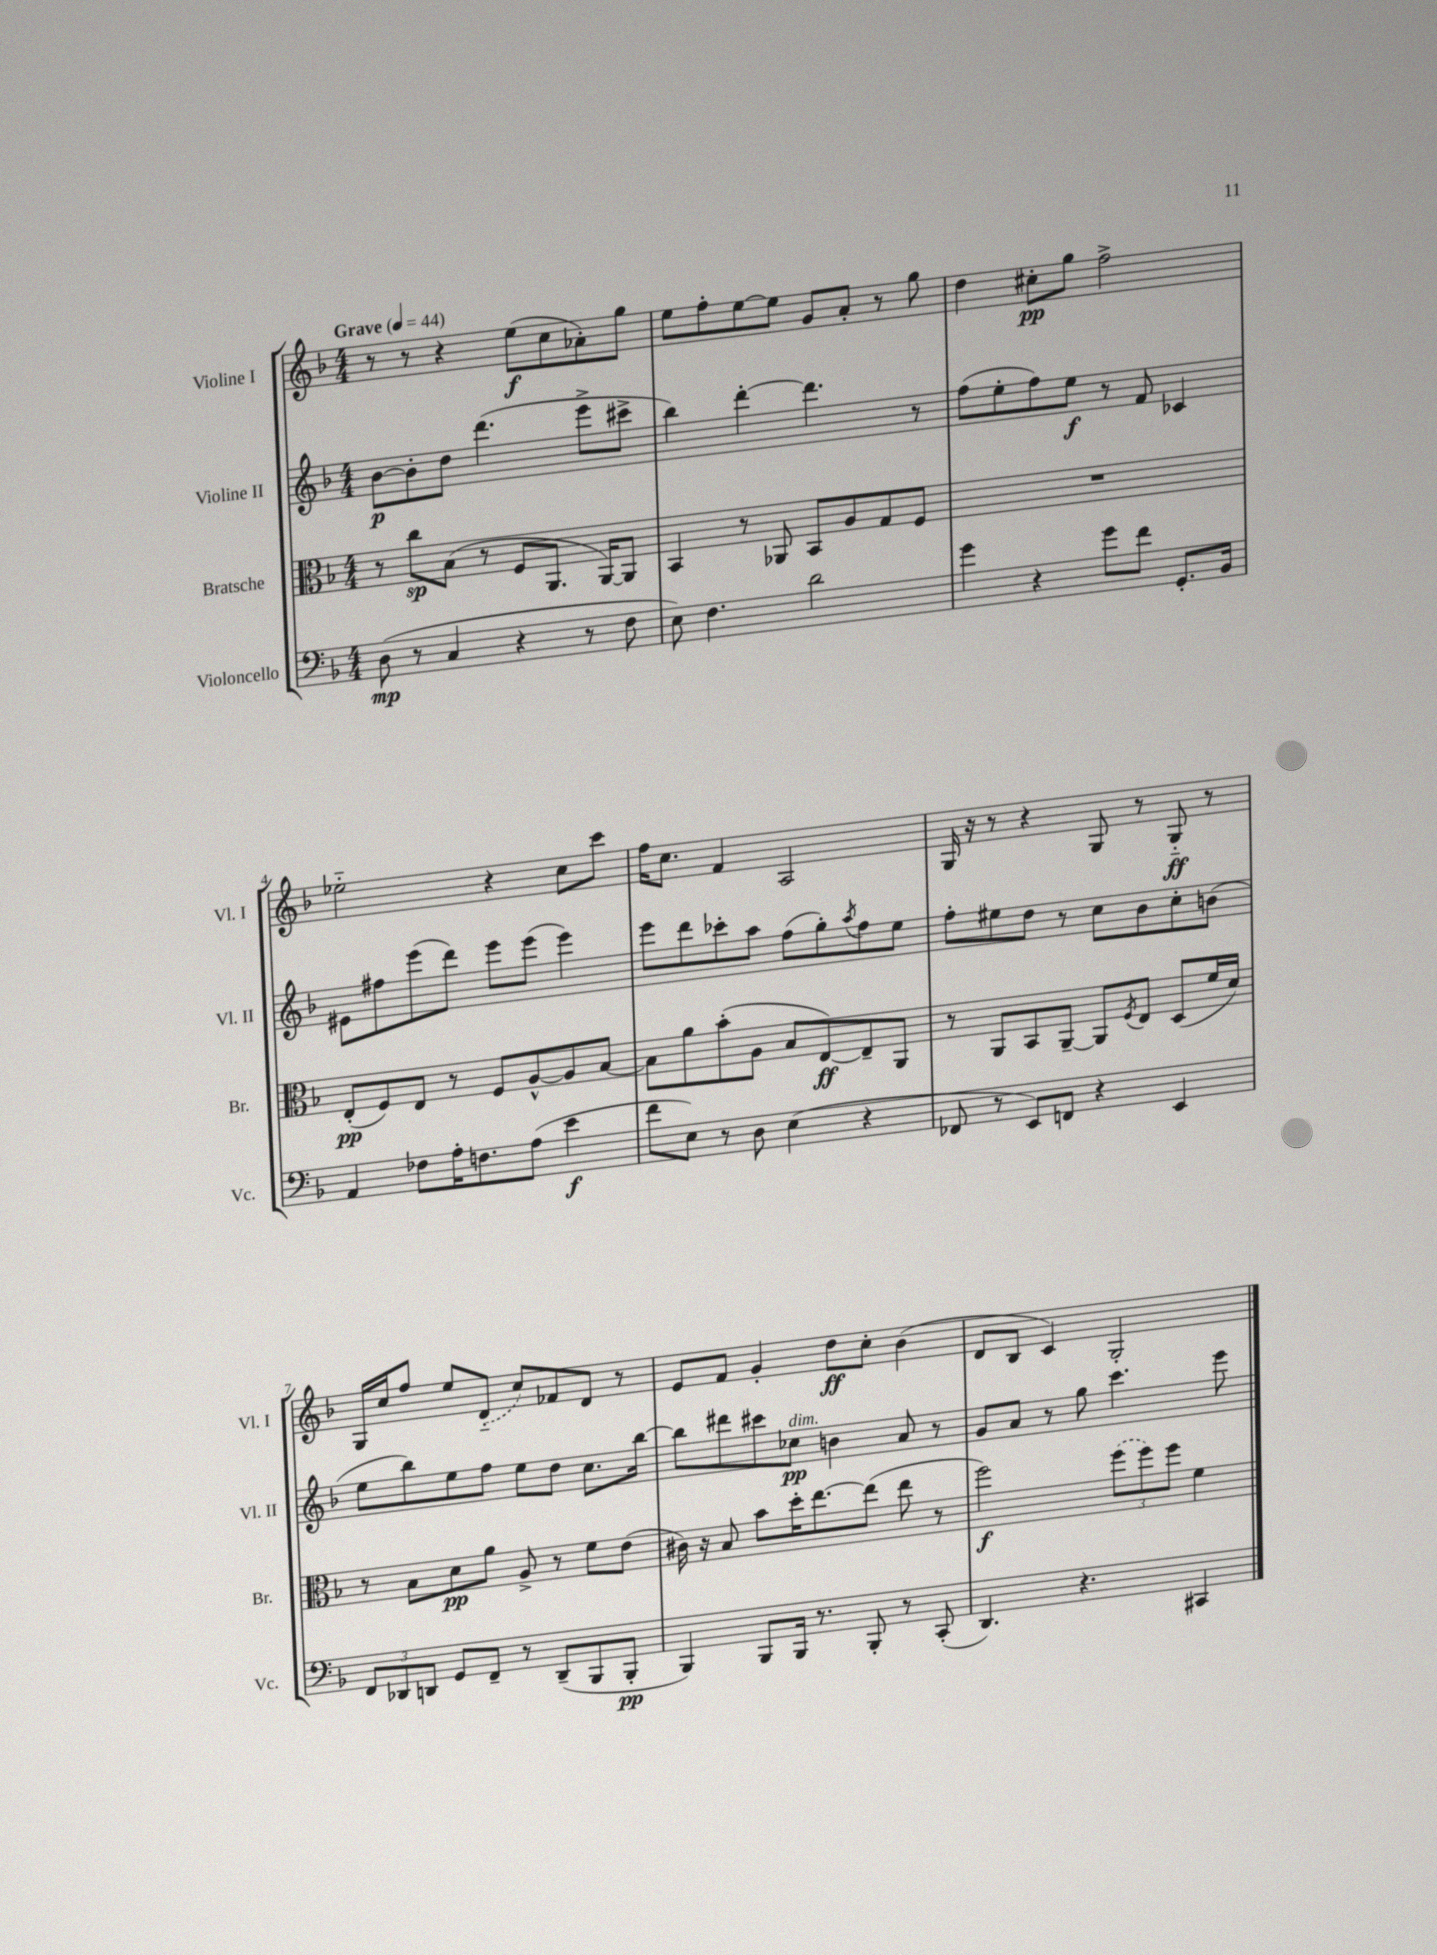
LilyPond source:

<<
\new StaffGroup <<
\new Staff = "s0" \with { instrumentName = "Violine I" shortInstrumentName = "Vl. I" } {
    \clef treble \key f \major \numericTimeSignature \time 4/4 \tempo "Grave" 4 = 44
    r8 r8 r4 e''8\f( c''8 aes'8-.) g''8 |
    e''8 f''8-. e''8~ e''8 g'8 a'8-. r8 g''8 |
    d''4 cis''8-.\pp g''8 f''2-> |
    ees''2-_ r4 c''8 c'''8 |
    f''16 c''8. f'4 a2 |
    g16 r16 r8 r4 g8 r8 g8-_\ff r8 |
    g16 c''16 f''8 e''8 \once \slurDashed d'8-_( c''8) fes'8 d'8 r8 |
    e'8 f'8 g'4-. d''8\ff c''8-. bes'4( |
    d'8 bes8 c'4) g2-. \bar "|." |
}
\new Staff = "s1" \with { instrumentName = "Violine II" shortInstrumentName = "Vl. II" } {
    \clef treble \key f \major \numericTimeSignature \time 4/4
    bes'8~\p bes'8-. d''8 d'''4.( e'''8-> cis'''8-> |
    bes''4) d'''4~-. d'''4. r8 |
    f''8( e''8-. f''8) e''8\f r8 f'8 ces'4 |
    eis'8 fis''8 e'''8( d'''8) e'''8 e'''8( e'''4) |
    e'''8 d'''8 ces'''8-. a''8 f''8( g''8-.) \acciaccatura { a''8 } f''8 e''8 |
    f''8-. eis''8 d''8 r8 c''8 bes'8 c''8-. b'8( |
    e''8 bes''8) e''8 f''8 e''8 d''8 c''8. bes''16~ |
    bes''8 dis'''8 cis'''8 ces''8\pp^\markup { \italic "dim." } b'4 a'8 r8 |
    g'8 a'8 r8 g''8 c'''4. e'''8 \bar "|." |
}
\new Staff = "s2" \with { instrumentName = "Bratsche" shortInstrumentName = "Br." } {
    \clef alto \key f \major \numericTimeSignature \time 4/4
    r8 c''8\sp bes8( r8 f8 a,8. a,16~) a,8 |
    bes,4 r8 aes,8 bes,8 a8 g8 f8 |
    R1 |
    e8-.\pp( f8) e8 r8 f8 a8~-^ a8 bes8~ |
    bes8 a'8 bes'8-.( a8 bes8 e8~\ff) e8-- a,8 |
    r8 a,8 bes,8 a,8~-- a,8 \acciaccatura { f8 } e8 d8( f'16 d'16) |
    r8 bes8 d'8\pp a'8 a8-> r8 f'8 e'8( |
    cis'16) r16 bes8 bes'8 d''16-. e''8.~ e''8( e''8 r8 |
    f''2\f) \tuplet 3/2 { \once \slurDashed f''8( f''8) f''8 } f'4 \bar "|." |
}
\new Staff = "s3" \with { instrumentName = "Violoncello" shortInstrumentName = "Vc." } {
    \clef bass \key f \major \numericTimeSignature \time 4/4
    d8\mp( r8 c4 r4 r8 f8 |
    e8) f4. d'2 |
    g'4 r4 g'8 f'8 g,8.-. bes,16 |
    a,4 fes8 a16-. f8. a8( e'4\f |
    f'8 e8) r8 d8 e4( r4 |
    fes,8 r8 e,8) f,8 r4 e,4 |
    \tuplet 3/2 { f,8 des,8 d,8 } g,8 f,8-- r8 d,8--( bes,,8 bes,,8-.\pp |
    bes,,4) bes,,8 bes,,16 r8. bes,,8-. r8 c,8-.( |
    d,4.) r4. cis,4 \bar "|." |
}
>>
>>
